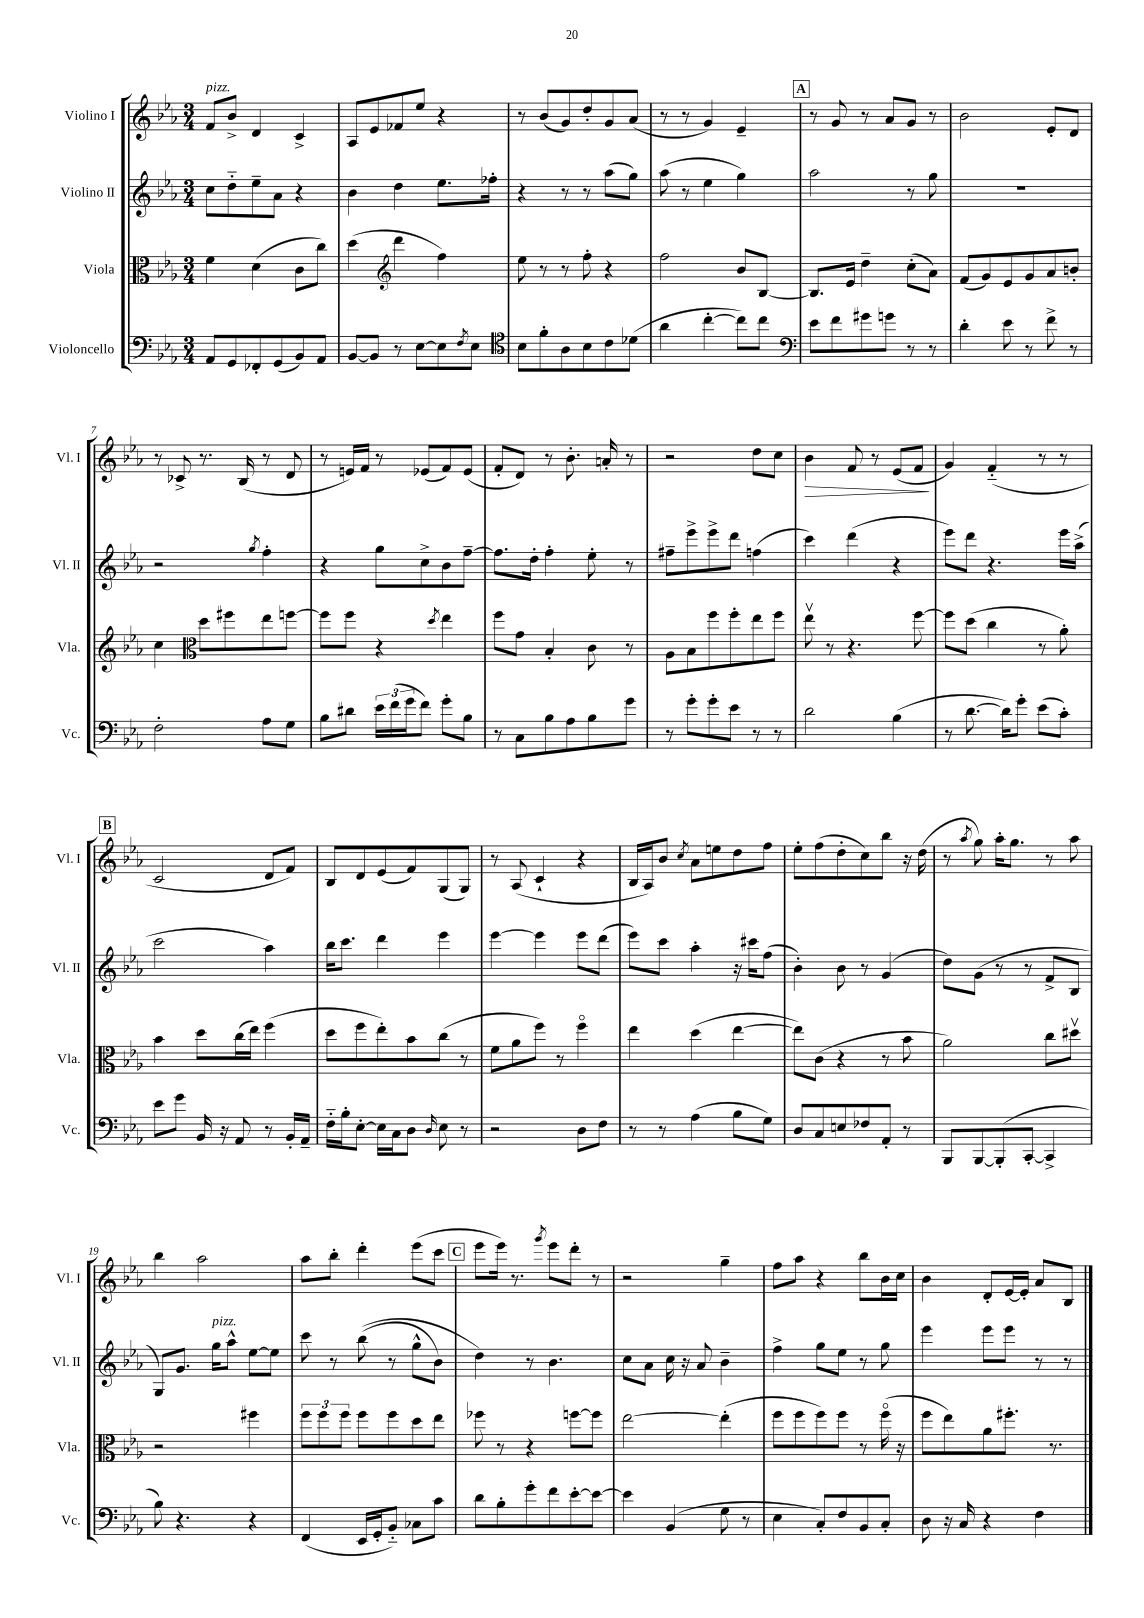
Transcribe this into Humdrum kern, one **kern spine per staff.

**kern	**kern	**kern	**kern
*staff4	*staff3	*staff2	*staff1
*clefF4	*clefC3	*clefG2	*clefG2
*k[b-e-a-]	*k[b-e-a-]	*k[b-e-a-]	*k[b-e-a-]
*M3/4	*M3/4	*M3/4	*M3/4
8AA-	4f	8cc	8f
8GG	.	8dd'~	8b-^
8FF-'	(4d	8ee-~	4d
(8GG	.	8a-	.
8BB-)	8c	4r	4c^
8AA-	8cc)	.	.
=	=	=	=
[8BB-	(4dd	4b-	8A-
8BB-]	.	.	8e-
*	*clefG2	*	*
8r	4ddd	4dd	8f-
[8E-	.	.	8ee-
8E-]	4ff)	8.ee-	4r
8qF	.	.	.
8E-	.	.	.
.	.	16ff-'	.
=	=	=	=
*clefC4	*	*	*
8B-	8ee-	4r	8r
8f'	8r	.	(8b-
8A-	8r	8r	8g)
8B-	8ff'	8r	8dd'
8c	4r	(8aa-	8g
(8d-	.	8gg)	(8a-
=	=	=	=
4a-	2ff	(8aa-	8r
.	.	8r	8r
[4cc'	.	4ee-	4g)
8cc])	8b-	4gg)	4e-~
8cc	[8B-	.	.
=	=	=	=
*clefF4	*	*	*
8e-	8.B-]	2aa-	8r
8f	.	.	8g
.	16e-	.	.
8g#	4dd~	.	8r
8g	.	.	8a-
8r	(8cc'	8r	8g
8r	8a-)	8gg	8r
=	=	=	=
4d'	(8f	2.r	2b-
.	8g)	.	.
8e-	8e-	.	.
8r	8g	.	.
8f^	8a-	.	8e-'
8r	8b'	.	8d
=	=	=	=
2F'	4cc	2r	8r
.	.	.	8c-^
*	*clefC3	*	*
.	8dd	.	8.r
.	8ff#	.	.
.	.	.	(16B-
.	.	8qgg	.
8A-	8ee-	4ff'	8r
8G	[8ff	.	8d
=	=	=	=
8B-	8ff]	4r	8r
8d#	8ff	.	16e)
.	.	.	16f
24e-	4r	8gg	8r
(24f	.	.	.
24g	.	.	.
8f)	.	8cc^	(8e-
.	8qdd	.	.
8g'	4ee-	8b-	8f)
8B-	.	[8ff~	(8e-
=	=	=	=
8r	8ff	8.ff]	8f'
8C	8g	.	8d)
.	.	16dd'	.
8B-	4B-'	4ff'	8r
8A-	.	.	8.b-'
8B-	8c	8ee-'	.
.	.	.	16a'
8g	8r	8r	8r
=	=	=	=
8r	8A-	8ff#~	2r
8g'	8B-	8eee-^	.
8g'	8ff	8eee-^	.
8e-	8ff'	8ddd	.
8r	8ee-	(4ff	8dd
8r	8ff	.	8cc
=	=	=	=
2d	8ee-v	4ccc)	4b-
.	8r	.	.
.	4.r	(4ddd	8f
.	.	.	8r
(4B-	.	4r	(8e-
.	[8ff	.	8f
=	=	=	=
8r	8ff]	8eee-)	4g)
[8.d	(8dd	8ddd	.
.	4cc	4.r	(4f'~
16d])	.	.	.
8g'	.	.	.
(8e-	8r	.	8r
8c')	8a-')	16eee-	8r
.	.	(16aa-^	.
=	=	=	=
8e-	4b-	2ccc	2c
8g	.	.	.
16BB-	8dd	.	.
16r	.	.	.
8AA-	(16cc	.	.
.	16ee-)	.	.
8r	(4ff	4aa-)	8d
16BB-'	.	.	8f)
16AA-~	.	.	.
=	=	=	=
16F'~	8dd	16bb-	8B-
16B-'	.	8.ccc	.
[8E-'	8ff	.	8d
16E-]	8ee-')	4ddd	(8e-
16C	.	.	.
8D	8b-	.	8f)
16qqD	.	.	.
8E-	(8cc	4eee-	(8G
8r	8r	.	8G)
=	=	=	=
2r	8f	[4eee-	8r
.	8a-	.	(8A-
.	8ff)	4eee-]	4c`
.	8r	.	.
8D	4ffo	8eee-	4r
8F	.	(8ddd	.
=	=	=	=
8r	4ee-	8eee-)	16B-
.	.	.	16A-)
8r	.	8ccc	8b-
.	.	.	8qcc
(4A-	(4dd	4aa-'	8a-
.	.	.	8ee
8B-	[4ee-	16r	8dd
.	.	16ccc#	.
8G)	.	(8ff	8ff
=	=	=	=
8D	8ee-])	4b-')	8ee-'
8C	(8c	.	(8ff
8E	4r	8b-	8dd'
8F-	.	8r	8cc)
8AA-'	8r	(4g	8bb-
8r	8b-	.	16r
.	.	.	(16dd
=	=	=	=
8BBB-	2a-)	8dd)	8r
.	.	.	8qaa-
[8BBB-	.	(8g	8gg)
(8BBB-']	.	8r	16aa-'
.	.	.	8.gg
[8CC'	.	8r	.
4CC^]	8cc	8f^	8r
.	8dd#v	8B-	8aa-
=	=	=	=
8B-)	2r	8G)	4bb-
4.r	.	8.g	.
.	.	.	2aa-
.	.	16gg	.
.	.	8aa-^^	.
4r	4ff#	[8ee-	.
.	.	8ee-]	.
=	=	=	=
(4FF	12ff	8ccc	8aa-
.	12ff	.	.
.	.	8r	8bb-'
.	12ff	.	.
16EE-	8ff	&((8bb-	4ddd'
16GG'	.	.	.
8BB-'~)	8ff	8r	.
8C-	8dd	8gg^^	(8eee-
8c	8ee-	8b-)	8ccc
=	=	=	=
8d	8ff-	4dd&)	8eee-
8B-'	8r	.	16eee-)
.	.	.	8.r
8g'	4r	8r	.
.	.	.	8qggg
8f	.	4.b-	8eee-
[8e-'	[8ff	.	8ddd'
8e-_	8ff]	.	8r
=	=	=	=
4e-]	[2ee-	8cc	2r
.	.	8a-	.
(4BB-	.	16cc	.
.	.	16r	.
.	.	8a-	.
8G	(4ee-']	4b-~	4gg~
8r	.	.	.
=	=	=	=
4E-	8ff	4ff^	8ff
.	8ff	.	8aa-
8C')	8ff)	8gg	4r
8F	8ff	8ee-	.
8BB-	8r	8r	8bb-
8C'	(16ffo	8gg	16b-
.	16r	.	16cc
=	=	=	=
8D	8ff	4eee-	4b-
16r	8ee-)	.	.
16C	.	.	.
4r	8a-	8eee-	8d'
.	8.ff#'	8eee-	[16e-
.	.	.	16e-']
4F	.	8r	8a-
.	8.r	.	.
.	.	8r	8B-
==	==	==	==
*-	*-	*-	*-
